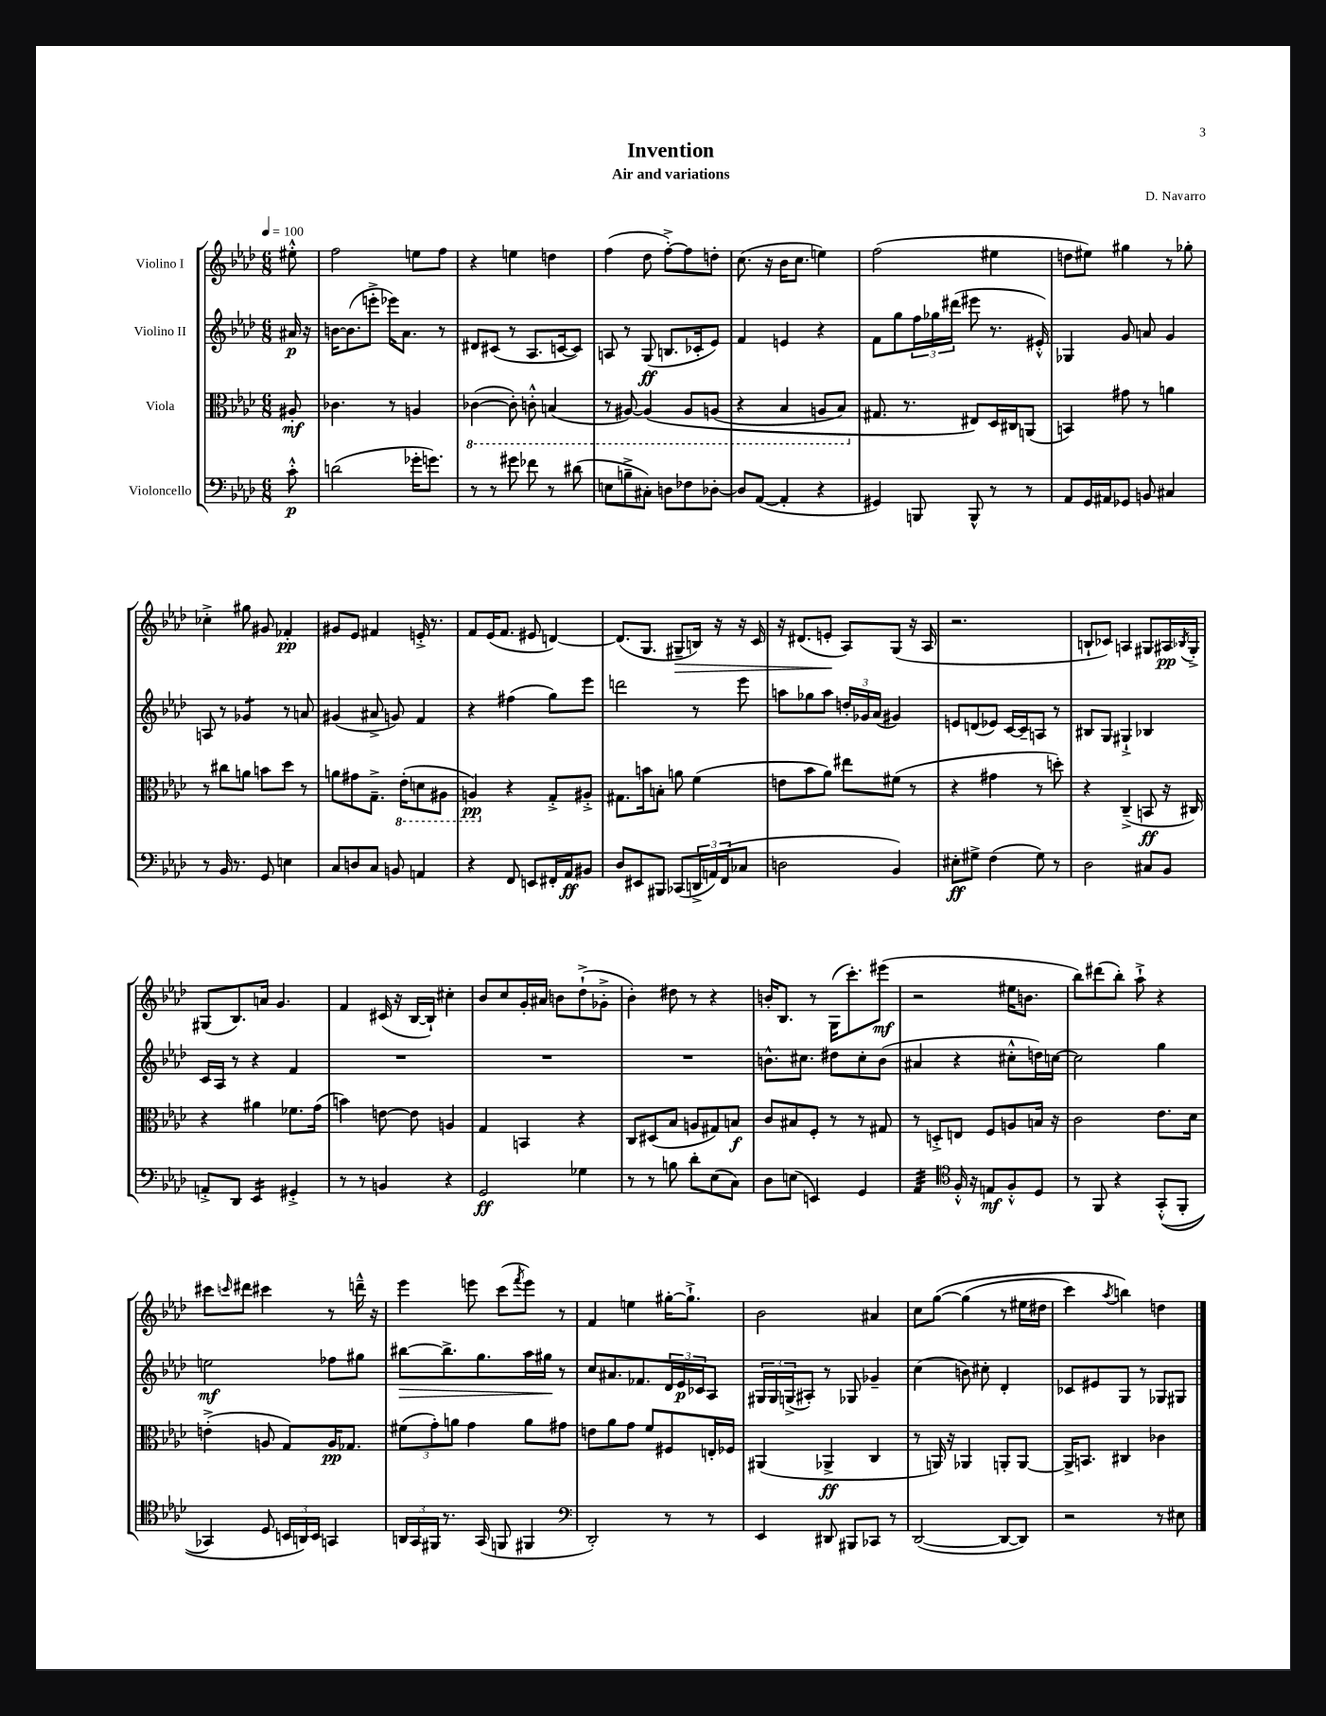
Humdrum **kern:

**kern	**kern	**kern	**kern
*staff4	*staff3	*staff2	*staff1
*clefF4	*clefC3	*clefG2	*clefG2
*k[b-e-a-d-]	*k[b-e-a-d-]	*k[b-e-a-d-]	*k[b-e-a-d-]
*M6/8	*M6/8	*M6/8	*M6/8
*MM100	*MM100	*MM100	*MM100
8c'^^	8A#'	16a#	8ee#'^^
.	.	16r	.
=	=	=	=
(2d	4.c-	[16b	2ff
.	.	(8.b]	.
.	.	8eee'^	.
.	8r	16eee-)	.
.	.	8.a-	.
16g-'	4A	.	8ee
8.g)	.	.	.
.	.	8r	8ff
=	=	=	=
8r	([4C-	8d#	4r
8r	.	(8c#	.
8g#	8C-'])	8r	4ee
8f-	8C'^^	8.A-	.
8r	(4BB	.	4dd
.	.	[16c	.
(8d#	.	8c])	.
=	=	=	=
8E	8r	8A	(4ff
8B~^	[8AA#)	8r	.
8C#')	&(4AA#]	(8G	8dd-
8D	.	8.B	[8ff'^)
8F-	8AA#	.	8ff]
.	.	16c-'	.
[8D-'	(8AA	8e-)	8dd'
=	=	=	=
8D-]	4r	4f	(8.cc
([8AA-	.	.	.
.	.	.	16r
4AA-']	4BB-	4e	16b-
.	.	.	8.cc
4r	8AA	4r	4ee)
.	8BB-)	.	.
=	=	=	=
4GG#)	8.G#	8f	(2ff
.	.	8gg	.
.	8.r	.	.
8BBB	.	24ff	.
.	.	24gg-	.
.	.	(24ddd#	.
8BBB^^	8E#&)	8eee#	.
8r	16D-	8.r	4ee#
.	16C#	.	.
8r	(8AA	.	.
.	.	16e#'^^)	.
=	=	=	=
8AA-	4BB)	4G-	8dd
16GG	.	.	8ee#)
16AA#	.	.	.
8GG-	8g#	8g	4gg#
8BB	8r	8a	.
4C#	4a	4g	8r
.	.	.	8gg-'
=	=	=	=
8r	8r	8A	4cc-'^
16BB-	8cc#	8r	.
8.r	.	.	.
.	8a	4g-	8gg#
8GG	8b	.	8g#
4E	8dd-	8r	4f-'
.	8r	8a	.
=	=	=	=
8C	8a	(4g#	8g#
8D	8g#	.	8e-
8C	8.G~^	8a#^	4f#
8BB	.	8g)	.
.	(16E-'	.	.
4AA	8D	4f	16e'^
.	.	.	8.r
.	8AA#	.	.
=	=	=	=
4r	4AA)	4r	8f
.	.	.	(16e-
.	.	.	8.f
8FF	4r	(4ff#	.
8EE	.	.	8e#
16FF#'	8G'^	8gg)	[4d)
16AA-	.	.	.
8BB#	8A#'^	8eee-	.
=	=	=	=
8D-	8.G#	2ddd	(8.d]
8EE#	.	.	.
.	16b	.	8.G
8BBB#	8B'	.	.
(8CC-	8a	.	8G#~
24DD^	(4f	8r	16B)
24AA)	.	.	.
.	.	.	16r
(24FF	.	.	.
8C-	.	8eee-	16r
.	.	.	16c
=	=	=	=
2D	8e	8aa	16r
.	.	.	(8.d#
.	8b-	8gg-	.
.	8a-)	8aa	8e'
.	8ee#	24dd'	8A-)
.	.	24g-	.
.	.	(24a-	.
4BB-)	(8f#	4g#)	(8G
.	8r	.	16r
.	.	.	16A-
=	=	=	=
8E#'	4r	8e	2.r
8G#^	.	(8d	.
(4F	4g#	8e-)	.
.	.	[16c	.
.	.	16c~]	.
8G#)	8r	8A	.
8r	8dd')	8r	.
=	=	=	=
2D-	4r	8B#	8B`
.	.	8G	8c-)
.	(4C~^	4G#`^	4A
8C#	8BB	4B-	8G#
8BB-	16r	.	16A#
.	.	.	8qB-
.	16C#)	.	16G#'^
=	=	=	=
8AA'^	4r	16c	(8G#
.	.	16A-	.
8DD-	.	8r	8.B-)
4EE-	4a#	4r	.
.	.	.	16a
.	.	.	4.g
4GG#'^	8.f-	4f	.
.	(16g	.	.
=	=	=	=
8r	4b)	2.r	4f
8r	.	.	.
4BB	[8e	.	(16c#
.	.	.	16r
.	8e]	.	[16B-
.	.	.	16B-`])
4r	4A	.	4cc#'
=	=	=	=
2GG	4G	2.r	8b-
.	.	.	8cc
.	4BB	.	16g'
.	.	.	16a#
.	.	.	8b
4G-	4r	.	(8dd-`^
.	.	.	8g-'^
=	=	=	=
8r	8C	2.r	4b-')
8r	(8D#	.	.
8B	8B-	.	8dd#
8d-'	8A	.	8r
(8E-	8G#)	.	4r
8C)	8B	.	.
=	=	=	=
8D-	8c	8.b^^	16b'
.	.	.	8.B-
(8E	8B#	.	.
.	.	8.cc#	.
4EE)	8F'	.	8r
.	8r	8dd#	(16G
.	.	.	8.ccc')
4GG	8r	8cc#'	.
.	8G#	(8b	(8eee#
=	=	=	=
4AA-	8r	4a#	2r
.	8D'^	.	.
*clefC4	*	*	*
16F'^^	8E	4r	.
16r	.	.	.
8E	8F	.	.
8F'^^	8A	8cc#'^^	16ee#
.	.	.	8.b
8D-	16B	16dd)	.
.	16r	[16cc	.
=	=	=	=
8r	2c	2cc]	8bb-)
8FF	.	.	(8ddd#
4r	.	.	8bb-')
.	.	.	8aa-`^
&((8GG'^^	8.e-	4gg	4r
8FF'	.	.	.
.	16d-	.	.
=	=	=	=
4GG-)	(4e'^	2ee	8ccc#
.	.	.	16qqccc
.	.	.	8ddd#
8D-	8A	.	4ccc#
24BB	8G)	.	.
24AA&)	.	.	.
24BB	.	.	.
4GG	16A	8ff-	8r
.	8.G-	.	.
.	.	8gg#	16ddd~^^
.	.	.	16r
=	=	=	=
24AA	(12f#	[8bb#	4eee-
24GG	.	.	.
24FF#	12g')	.	.
8.r	.	8.bb#^]	.
.	12a	.	.
.	4g	.	8eee
(16GG	.	8.gg	.
8FF	.	.	(8ccc
.	.	.	8qfff
4FF#	8a	16aa-	8eee)
.	.	16gg#	.
.	8g#	8r	8r
=	=	=	=
*clefF4	*	*	*
2DD-')	8e	8cc	4f
.	8a-	8.a#	.
.	8g	.	4ee
.	.	8.f-	.
.	8f	.	.
8r	8F#	24d-	[16gg#'
.	.	24e-	.
.	.	.	8.gg#`^]
.	.	24c-	.
8r	16E'	8A-	.
.	16F-	.	.
=	=	=	=
4EE-	(4AA#	24G#	2b-
.	.	24G#	.
.	.	(24G^	.
.	.	8A#')	.
8DD#	4AA-^	8r	.
8BBB#	.	8G-	.
8CC-	4C	4g-~	4a#
8r	.	.	.
=	=	=	=
([2DD-	8r	(4cc	8cc
.	16AA)	.	&([8gg
.	16r	.	.
.	4AA-	8b)	(4gg]
.	.	8cc#'	.
8DD-_	8AA'	4d-'	8r
8DD-])	[8AA	.	16ee#
.	.	.	16dd#
=	=	=	=
2r	16AA^]	8c-	4ccc)
.	8.BB	.	.
.	.	8e#	.
.	.	.	8qaa-
.	4C#	8G	4bb&)
.	.	8r	.
8r	4c-	8G-	4dd
8E#	.	8G#	.
==	==	==	==
*-	*-	*-	*-
